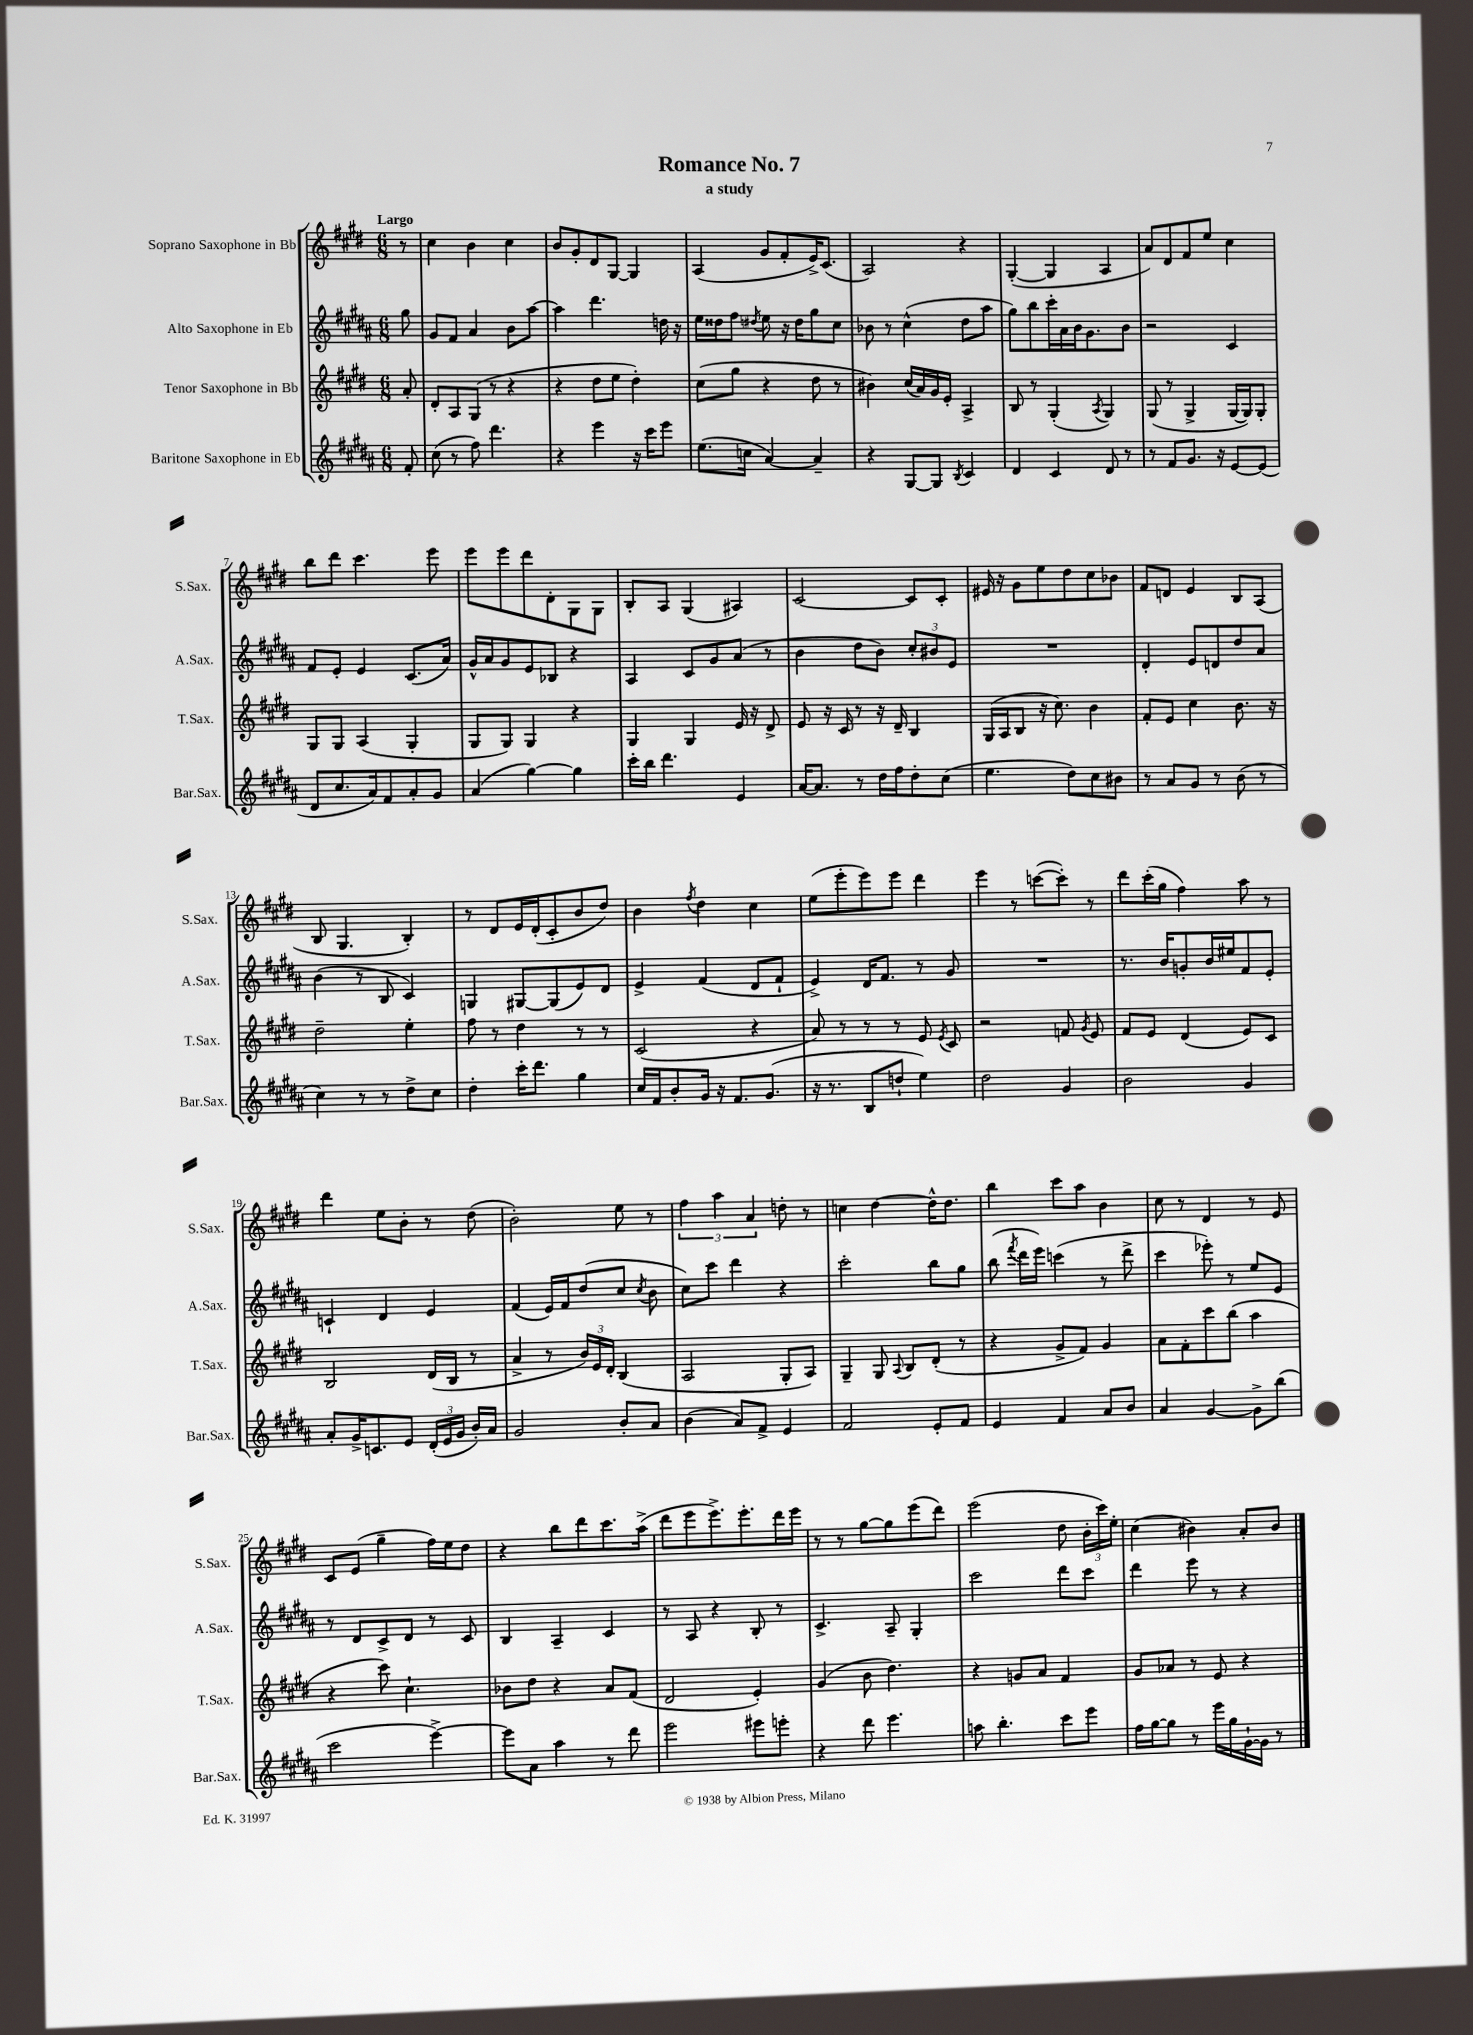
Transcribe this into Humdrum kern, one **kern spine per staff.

**kern	**kern	**kern	**kern
*part4	*part3	*part2	*part1
*staff4	*staff3	*staff2	*staff1
*I"Baritone Saxophone in Eb	*I"Tenor Saxophone in Bb	*I"Alto Saxophone in Eb	*I"Soprano Saxophone in Bb
*I'Bar.Sax.	*I'T.Sax.	*I'A.Sax.	*I'S.Sax.
*clefG2	*clefG2	*clefG2	*clefG2
*k[f#c#g#d#a#]	*k[f#c#g#d#]	*k[f#c#g#d#a#]	*k[f#c#g#d#]
*M6/8	*M6/8	*M6/8	*M6/8
=	=	=	=
!	!	!	!LO:TX:a:B:t=Largo
8f#'/	8a'/	8gg#\	8r
=1	=1	=1	=1
(8cc#\	8d#'/L	8g#/L	4cc#\
8r	8A/	8f#/J	.
8ff#\)	(8G#/J	4a#/	4b\
4.ddd#\	8r	.	.
.	4r	8b\L	4cc#\
.	.	[8aa#\J	.
=2	=2	=2	=2
4r	4r	4aa#\]	8b/L
.	.	.	8g#'/
4eee\	8dd#\L	4.ddd#\	8d#/
.	8ee\J	.	[8G#/J
16r	4dd#'\)	.	4G#/]
16ccc#\KL	.	.	.
8eee\J	.	16ddn\	.
.	.	16r	.
=3	=3	=3	=3
(8.ee\L	(8cc#\L	16ee\LL	(4A/
.	.	16dd##X\J	.
.	8gg#\J	8ff#\J	.
16ccn\Jk	.	.	.
.	.	8qdd#X/	.
[4a#/)	4r	8ee\	8g#/L
.	.	16r	8f#'/
.	.	16dd#\KL	.
4a#~/]	8dd#\	8gg#\	16e^/K)
.	.	.	(8.c#/J
.	8r	8cc#\J	.
=4	=4	=4	=4
4r	4b#X\)	8b-X\	2A/)
.	.	8r	.
[8G#/L	(16cc#/LL	(4cc#^^\	.
.	16a/)	.	.
8G#/J]	16g#/	.	.
.	16e'/JJ	.	.
8qB/	.	.	.
4c#/	4A^/	8dd#\L	4r
.	.	8aa#\J	.
=5	=5	=5	=5
4d#/	8B/	8gg#\L)	([4G#'/
.	8r	8bb\	.
4c#/	(4G#'/	16ccc#'\L	4G#/]
.	.	16a#\	.
.	.	16b\J	.
.	.	8.g#\	.
.	8qA/	.	.
8d#/	4G#/)	.	4A/
8r	.	8b\J	.
=6	=6	=6	=6
8r	(8G#/	2r	8a/L)
8f#/L	8r	.	8d#/
8.g#/J	4G#^/	.	8f#/
.	.	.	8ee/J
16r	.	.	.
[8e/L	[16G#/LL	4c#/	4cc#\
.	16G#/J])	.	.
(8e/J]	8G#'/J	.	.
!!LO:LB:g=z
=7	=7	=7	=7
8d#/L	8G#/L	8f#/L	8bb\L
8.cc#/	8G#/J	8e'/J	8ddd#\J
.	(4A/	4e/	4.ccc#\
16a#/k)	.	.	.
8f#/	.	.	.
8a#'/	4G#'/	(8.c#/L	.
8g#/J	.	.	8eee\
.	.	16a#/Jk)	.
=8	=8	=8	=8
(4a#/	8G#/L	16g#^^/LL	8eee\L
.	.	16a#/J	.
.	8G#/J)	8g#/	8eee\
[4gg#\)	4G#/	8e/	8ddd#\
.	.	8B-X/J	8d#'\
4gg#\]	4r	4r	8G#\
.	.	.	8G#\J
=9	=9	=9	=9
16ccc#'\LL	4G#/	4A#/	8B'/L
16bb\JJ	.	.	.
4.ddd#\	.	.	8A/J
.	4G#/	8c#/L	(4G#/
.	.	8g#/	.
4e/	16e/	(8a#/J	4A#X/)
.	16r	.	.
.	8d#^/	8r	.
=10	=10	=10	=10
[16a#/KL	8e/	4b\	[2c#/
8.a#/J]	.	.	.
.	16r	.	.
.	16c#/	.	.
8r	8r	8dd#\L	.
16dd#\LL	16r	8b\J)	.
16ff#\J	16d#~/	.	.
8dd#'\	4B/	12cc#'/L	8c#/L]
.	.	12b#X/	.
(8cc#\J	.	.	8c#'/J
.	.	12e/J	.
=11	=11	=11	=11
4.ee\	(16G#/LL	2.r	16e#X/
.	16A/J	.	16r
.	8B/J	.	8g#\L
.	16r	.	8ee\
.	8.cc#\)	.	.
8dd#\L)	.	.	8dd#\
8cc#\	4b\	.	8cc#\
8b#X\J	.	.	8b-X\J
=12	=12	=12	=12
8r	8f#'/L	4d#'/	8f#/L
8a#/L	8e/J	.	8dn/J
8g#/J	4cc#\	8e/L	4e/
8r	.	8dn/	.
(8b\	8.b\	8dd#/	8B/L
8r	.	8a#/J	(8A/J
.	16r	.	.
!!LO:LB:g=z
=13	=13	=13	=13
4cc#\)	2dd#~\	(4b\	8B/
.	.	.	4.G#/
8r	.	8r	.
8r	.	8B/	.
8dd#^\L	4ee'\	4c#/)	4B'/)
8cc#\J	.	.	.
=14	=14	=14	=14
4dd#'\	8ff#\	4Gn/	8r
.	8r	.	8d#/L
16ccc#'\KL	4dd#\	[8G#X/L	16e/L
8.ddd#\J	.	.	(16d#'/J
.	.	(8G#/]	8c#'/
4gg#\	8r	8e/)	8b/
.	8r	8d#/J	8dd#/J)
=15	=15	=15	=15
16cc#/LL	(2c#/	4e^/	4b\
16f#/J	.	.	.
8b'/	.	.	.
.	.	.	8qff#/
16g#/Jk	.	(4f#/	4dd#\
16r	.	.	.
8.f#/L	.	.	.
.	4r	8d#/L	4cc#\
(8.g#/J	.	.	.
.	.	8f#`/J	.
=16	=16	=16	=16
16r	8a/)	4e^/)	(8ee\L
8.r	.	.	.
.	8r	.	8eee'\
8B/L	8r	16d#/KL	8eee\)
.	.	8.f#/J	.
8ddn`/J	8r	.	8eee\J
4ee\)	8e/	8r	4ddd#\
.	8qe/	.	.
.	8c#/	8g#/	.
=17	=17	=17	=17
2dd#\	2r	2.r	4eee\
.	.	.	8r
.	.	.	([8cccn\L
4g#/	8fn/	.	8ccc'\J])
.	8qg#/	.	.
.	8e/	.	8r
=18	=18	=18	=18
2b\	8f#/L	8.r	8ddd#\L
.	8e/J	.	(16ccc#'\L
.	.	16b/KL	16gg#\JJ
.	(4d#/	8gn'/	4ff#\)
.	.	16b/L	.
.	.	16ee#X/J	.
4g#/	8e/L)	8f#/	8aa\
.	8c#/J	8e'/J	8r
!!LO:LB:g=z
=19	=19	=19	=19
8a#'/L	2B/	4cn`/	4ddd#\
16g#^/K	.	.	.
8.cn/	.	.	.
.	.	4d#/	8ee\L
8e/J	.	.	8b'\J
(24d#'/LL	(16d#/LL	4e/	8r
24e/	.	.	.
.	16B/JJ	.	.
24g#/JJ	.	.	.
16b'/LL)	8r	.	(8dd#\
16a#/JJ	.	.	.
=20	=20	=20	=20
2g#/	4a^/	(4f#/	2b'\)
.	8r	16e/LL)	.
.	.	16f#/J	.
.	24b/LL)	(8dd#/	.
.	24e/	.	.
.	24d#'/JJ	.	.
8b'/L	(4B/	8cc#/J	8ee\
.	.	8qcc#/	.
8a#/J	.	8b\	8r
=21	=21	=21	=21
(4b\	2A/	8cc#\L)	6ff#\
.	.	8ccc#\J	.
.	.	.	6aa\
8a#/L)	.	4ddd#\	.
.	.	.	6a/
8f#^/J	.	.	.
4e/	8G#'/L	4r	8ddn'\
.	8A/J)	.	8r
=22	=22	=22	=22
2f#/	4G#~/	2ccc#'\	4ccn\
.	8G#/	.	[4dd#\
.	8qqA/	.	.
.	8B/L	.	.
8e'/L	(8d#'/J	8bb\L	16dd#^^\KL]
.	.	.	8.dd#\J
8f#/J	8r	8gg#\J	.
=23	=23	=23	=23
4e/	4r	(8bb\	4bb\
.	.	8qfff#/	.
.	.	16ddd#\LL	.
.	.	16eee\JJ)	.
4f#/	8g#^/L	(4cccn\	8ccc#\L
.	8f#/J)	.	8aa\J
8a#/L	4g#/	8r	4b\
8b/J	.	8ddd#^\	.
=24	=24	=24	=24
4a#/	8a\L	4ccc#\	8cc#\
.	8f#'\	.	8r
[4g#/	8ccc#\	8eee-X'\)	4d#/
.	(8bb\J	8r	.
8g#^\L]	4aa\	8ee/L	8r
(8bb\J	.	8e/J	8e/
!!LO:LB:g=z
=25	=25	=25	=25
2ccc#\	4r	8r	8c#/L
.	.	8d#/L	(8e/J
.	8ccc#\)	8c#^/	4gg#~\
.	4.cc#`\	8d#/J	.
[4eee^\)	.	8r	16ff#\LL)
.	.	.	16ee\J
.	.	8c#/	8dd#\J
=26	=26	=26	=26
8eee\L]	8b-X\L	4B/	4r
8a#\J	8dd#\J	.	.
4aa#\	4r	4A#~/	8bb\L
.	.	.	8ddd#\
8r	8a/L	4c#/	8.ccc#\
8ddd#\	(8f#/J	.	.
.	.	.	(16aa^\Jk
=27	=27	=27	=27
2eee\	2d#/	8r	8ddd#\L
.	.	8A#/	8eee\
.	.	4r	8.eee^\)
.	.	.	8.eee'\
8eee#X\L	4e'/)	8B'/	.
8eeen'\J	.	8r	16ddd#\L
.	.	.	16eee\JJ
=28	=28	=28	=28
4r	(4g#/	4.c#^/	8r
.	.	.	8r
8ddd#\	8b\	.	[8gg#\L
4.eee\	4.dd#\)	8A#~/	8gg#\]
.	.	4G#'/	(8eee\
.	.	.	8ddd#\J)
=29	=29	=29	=29
8aan\	4r	2ccc#\	(2eee\
4.bb'\	.	.	.
.	8gn/L	.	.
.	8a/J	.	.
8ccc#\L	4f#/	8ddd#\L	8dd#\
8eee\J	.	8ccc#\J	24b'\LL
.	.	.	24ccc#\)
.	.	.	24ee'\JJ
=30	=30	=30	=30
16ff#\LL	8g#/L	4ddd#\	(4cc#\
[16gg#\J	.	.	.
8gg#\J]	8a-X/J	.	.
8r	8r	8eee\	4b#X\)
16eee\LL	8e/	8r	.
16gg#\	.	.	.
[16g#`\	4r	4r	8a'/L
16g#\JJ]	.	.	.
8r	.	.	8b#/J
==	==	==	==
*-	*-	*-	*-
